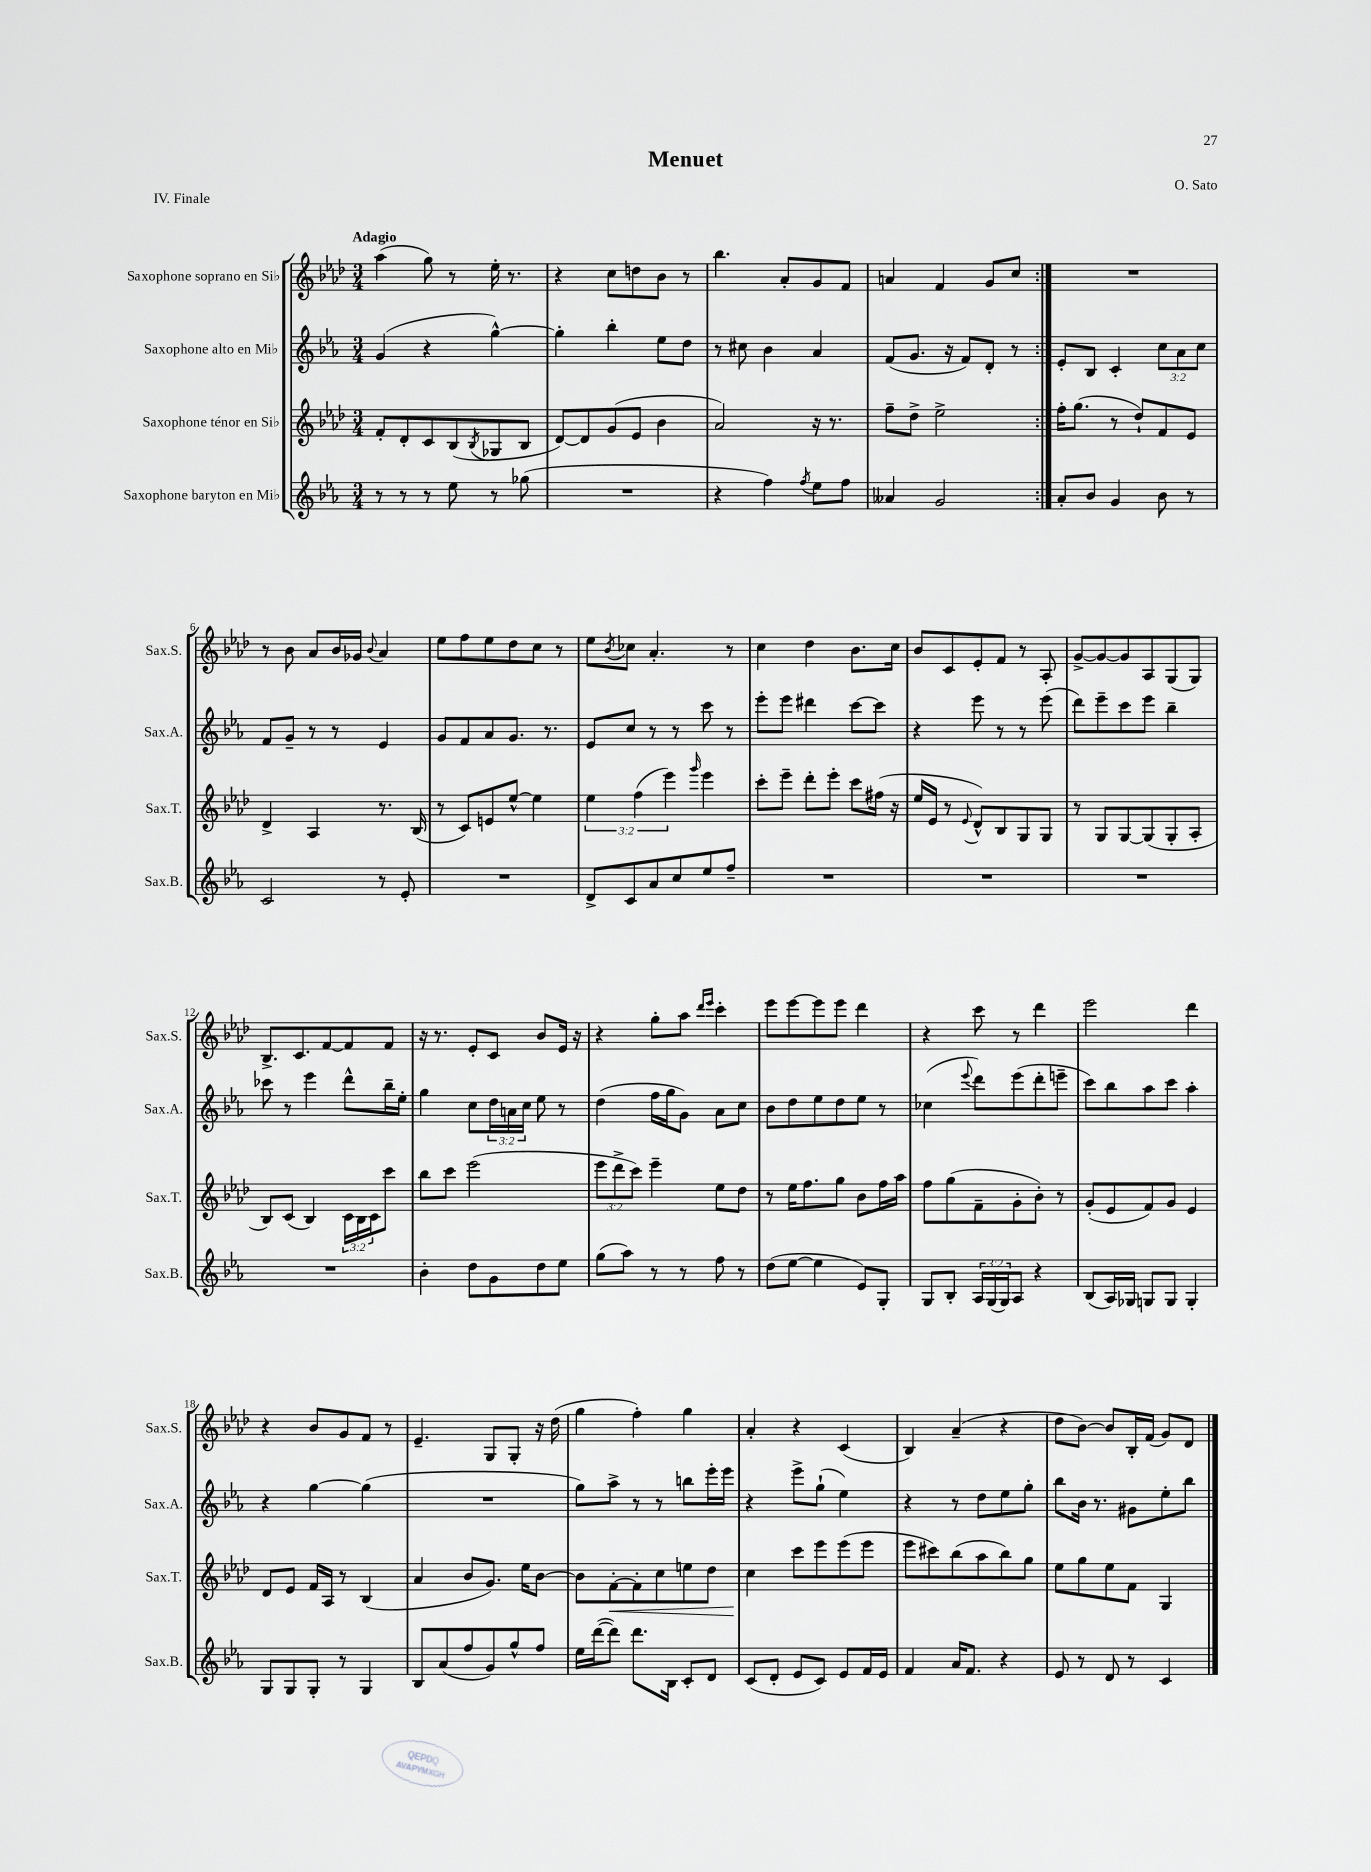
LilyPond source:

\header { title = "Menuet" composer = "O. Sato" piece = "IV. Finale" }
<<
\new StaffGroup <<
\new Staff = "s0" \with { instrumentName = "Saxophone soprano en Sib" shortInstrumentName = "Sax.S." } {
    \clef treble \key aes \major \numericTimeSignature \time 3/4 \tempo "Adagio"
    \repeat volta 2 { aes''4( g''8) r8 ees''16-. r8. |
    r4 c''8 d''8 bes'8 r8 |
    bes''4. aes'8-. g'8 f'8 |
    a'4 f'4 g'8 c''8 | }
    R2. |
    r8 bes'8 aes'8 bes'16 ges'16 \appoggiatura { bes'8 } aes'4 |
    ees''8 f''8 ees''8 des''8 c''8 r8 |
    ees''8 \acciaccatura { bes'8 } ces''8 aes'4.-. r8 |
    c''4 des''4 bes'8. c''16 |
    bes'8 c'8 ees'8-. f'8 r8 aes8-. |
    g'8~-> g'8~ g'8 aes8 g8( g8) |
    bes8.-> c'8. f'8~ f'8 f'8 |
    r16 r8. ees'8-. c'8 bes'8 ees'16 r16 |
    r4 g''8-. aes''8 \grace { des'''16 ees'''16 } c'''4-. |
    ees'''8 ees'''8~ ees'''8 ees'''8 des'''4 |
    r4 c'''8 r8 des'''4 |
    ees'''2 des'''4 |
    r4 bes'8 g'8 f'8 r8 |
    ees'4.-- g8 g8-. r16 des''16( |
    g''4 f''4-.) g''4 |
    aes'4-. r4 c'4( |
    bes4) aes'4--( r4 |
    des''8 bes'8~) bes'8 bes16-. f'16( g'8) des'8 \bar "|." |
}
\new Staff = "s1" \with { instrumentName = "Saxophone alto en Mib" shortInstrumentName = "Sax.A." } {
    \clef treble \key ees \major \numericTimeSignature \time 3/4 \override Staff.TupletNumber.text = #tuplet-number::calc-fraction-text
    \repeat volta 2 { g'4( r4 g''4~-^) |
    g''4-. bes''4-. ees''8 d''8 |
    r8 cis''8 bes'4 aes'4 |
    f'8( g'8. r16 f'8) d'8-. r8 | }
    ees'8-. bes8 c'4-. \tuplet 3/2 { c''8 aes'8 c''8 } |
    f'8 g'8-- r8 r8 ees'4 |
    g'8 f'8 aes'8 g'8. r8. |
    ees'8 c''8 r8 r8 c'''8 r8 |
    ees'''8-. ees'''8 dis'''4 c'''8~ c'''8 |
    r4 ees'''8 r8 r8 ees'''8( |
    d'''8) ees'''8-- c'''8 ees'''8 bes''4-- |
    ces'''8 r8 ees'''4 d'''8-^ bes''16-- ees''16-. |
    g''4 c''8 \tuplet 3/2 { d''16 a'16 c''16 } ees''8 r8 |
    d''4( f''16 g''16 g'8) aes'8 c''8 |
    bes'8 d''8 ees''8 d''8 ees''8 r8 |
    ces''4( \appoggiatura { ees'''8 } d'''8) ees'''8( d'''8-. e'''8-- |
    c'''8) bes''8 aes''8 c'''8 aes''4-. |
    r4 g''4~ g''4( |
    R2. |
    g''8) aes''8-> r8 r8 b''8 ees'''16-. ees'''16 |
    r4 ees'''8-> g''8-!( ees''4) |
    r4 r8 d''8 ees''8 g''8-. |
    bes''8 bes'16 r8. gis'8 ees''8-. bes''8 \bar "|." |
}
\new Staff = "s2" \with { instrumentName = "Saxophone ténor en Sib" shortInstrumentName = "Sax.T." } {
    \clef treble \key aes \major \numericTimeSignature \time 3/4 \override Staff.TupletNumber.text = #tuplet-number::calc-fraction-text
    \repeat volta 2 { f'8-. des'8-. c'8 bes8( \acciaccatura { bes8 } ges8 bes8 |
    des'8~) des'8 g'8( ees'8 bes'4 |
    aes'2) r16 r8. |
    f''8-- des''8-> ees''2-> | }
    f''16-. g''8.( r8 des''8-!) f'8 ees'8 |
    des'4-> aes4 r8. bes16( |
    r8 c'8) e'8 ees''8~-^ ees''4 |
    \tuplet 3/2 { ees''4 f''4( ees'''4) } \grace { g'''16 } ees'''4 |
    c'''8-. ees'''8-- des'''8-. ees'''8-. c'''8 fis''16( r16 |
    ees''16 ees'16 r8 \appoggiatura { ees'8 } des'8-^) bes8 g8 g8 |
    r8 g8 g8~ g8( g8-. aes8-. |
    bes8) c'8( bes4) \tuplet 3/2 { c'16 bes16 c'16 } c'''8 |
    bes''8 c'''8 ees'''2( |
    \tuplet 3/2 { ees'''8 des'''8-> c'''8) } ees'''4-- ees''8 des''8 |
    r8 ees''16 f''8. g''8 bes'8 f''16 aes''16 |
    f''8 g''8( f'8-- g'8-. bes'8-.) r8 |
    g'8-.( ees'8 f'8) g'8 ees'4 |
    des'8 ees'8 f'16 aes16 r8 bes4( |
    aes'4 bes'8 g'8.) ees''16 bes'8~ |
    bes'8 f'8~-.\< f'8-. c''8 e''8 des''8 |
    c''4\! c'''8 ees'''8 ees'''8( ees'''8 |
    ees'''8 cis'''8) bes''8( aes''8 bes''8) g''8 |
    ees''8 g''8 ees''8 f'8 g4 \bar "|." |
}
\new Staff = "s3" \with { instrumentName = "Saxophone baryton en Mib" shortInstrumentName = "Sax.B." } {
    \clef treble \key ees \major \numericTimeSignature \time 3/4 \override Staff.TupletNumber.text = #tuplet-number::calc-fraction-text
    \repeat volta 2 { r8 r8 r8 ees''8 r8 ges''8( |
    R2. |
    r4 f''4) \acciaccatura { f''8 } ees''8 f''8 |
    aeses'4 g'2 | }
    aes'8-. bes'8 g'4 bes'8 r8 |
    c'2 r8 ees'8-. |
    R2. |
    d'8-> c'8 aes'8 c''8 ees''8 f''8-- |
    R2. |
    R2. |
    R2. |
    R2. |
    bes'4-. d''8 g'8 d''8 ees''8 |
    g''8( aes''8) r8 r8 f''8 r8 |
    d''8( ees''8~ ees''4 ees'8) g8-. |
    g8 bes8-. \tuplet 3/2 { aes16 g16( g16) } aes8 r4 |
    bes8( aes16) ges16 g8 g8 g4-. |
    g8 g8 g8-. r8 g4 |
    bes8 aes'8( f''8 g'8) g''8-^ f''8 |
    ees''16 d'''16~( d'''8) d'''8. bes16 c'8-. d'8 |
    c'8( d'8-. ees'8 c'8) ees'8 f'16 ees'16 |
    f'4 aes'16 f'8. r4 |
    ees'8 r8 d'8 r8 c'4 \bar "|." |
}
>>
>>
